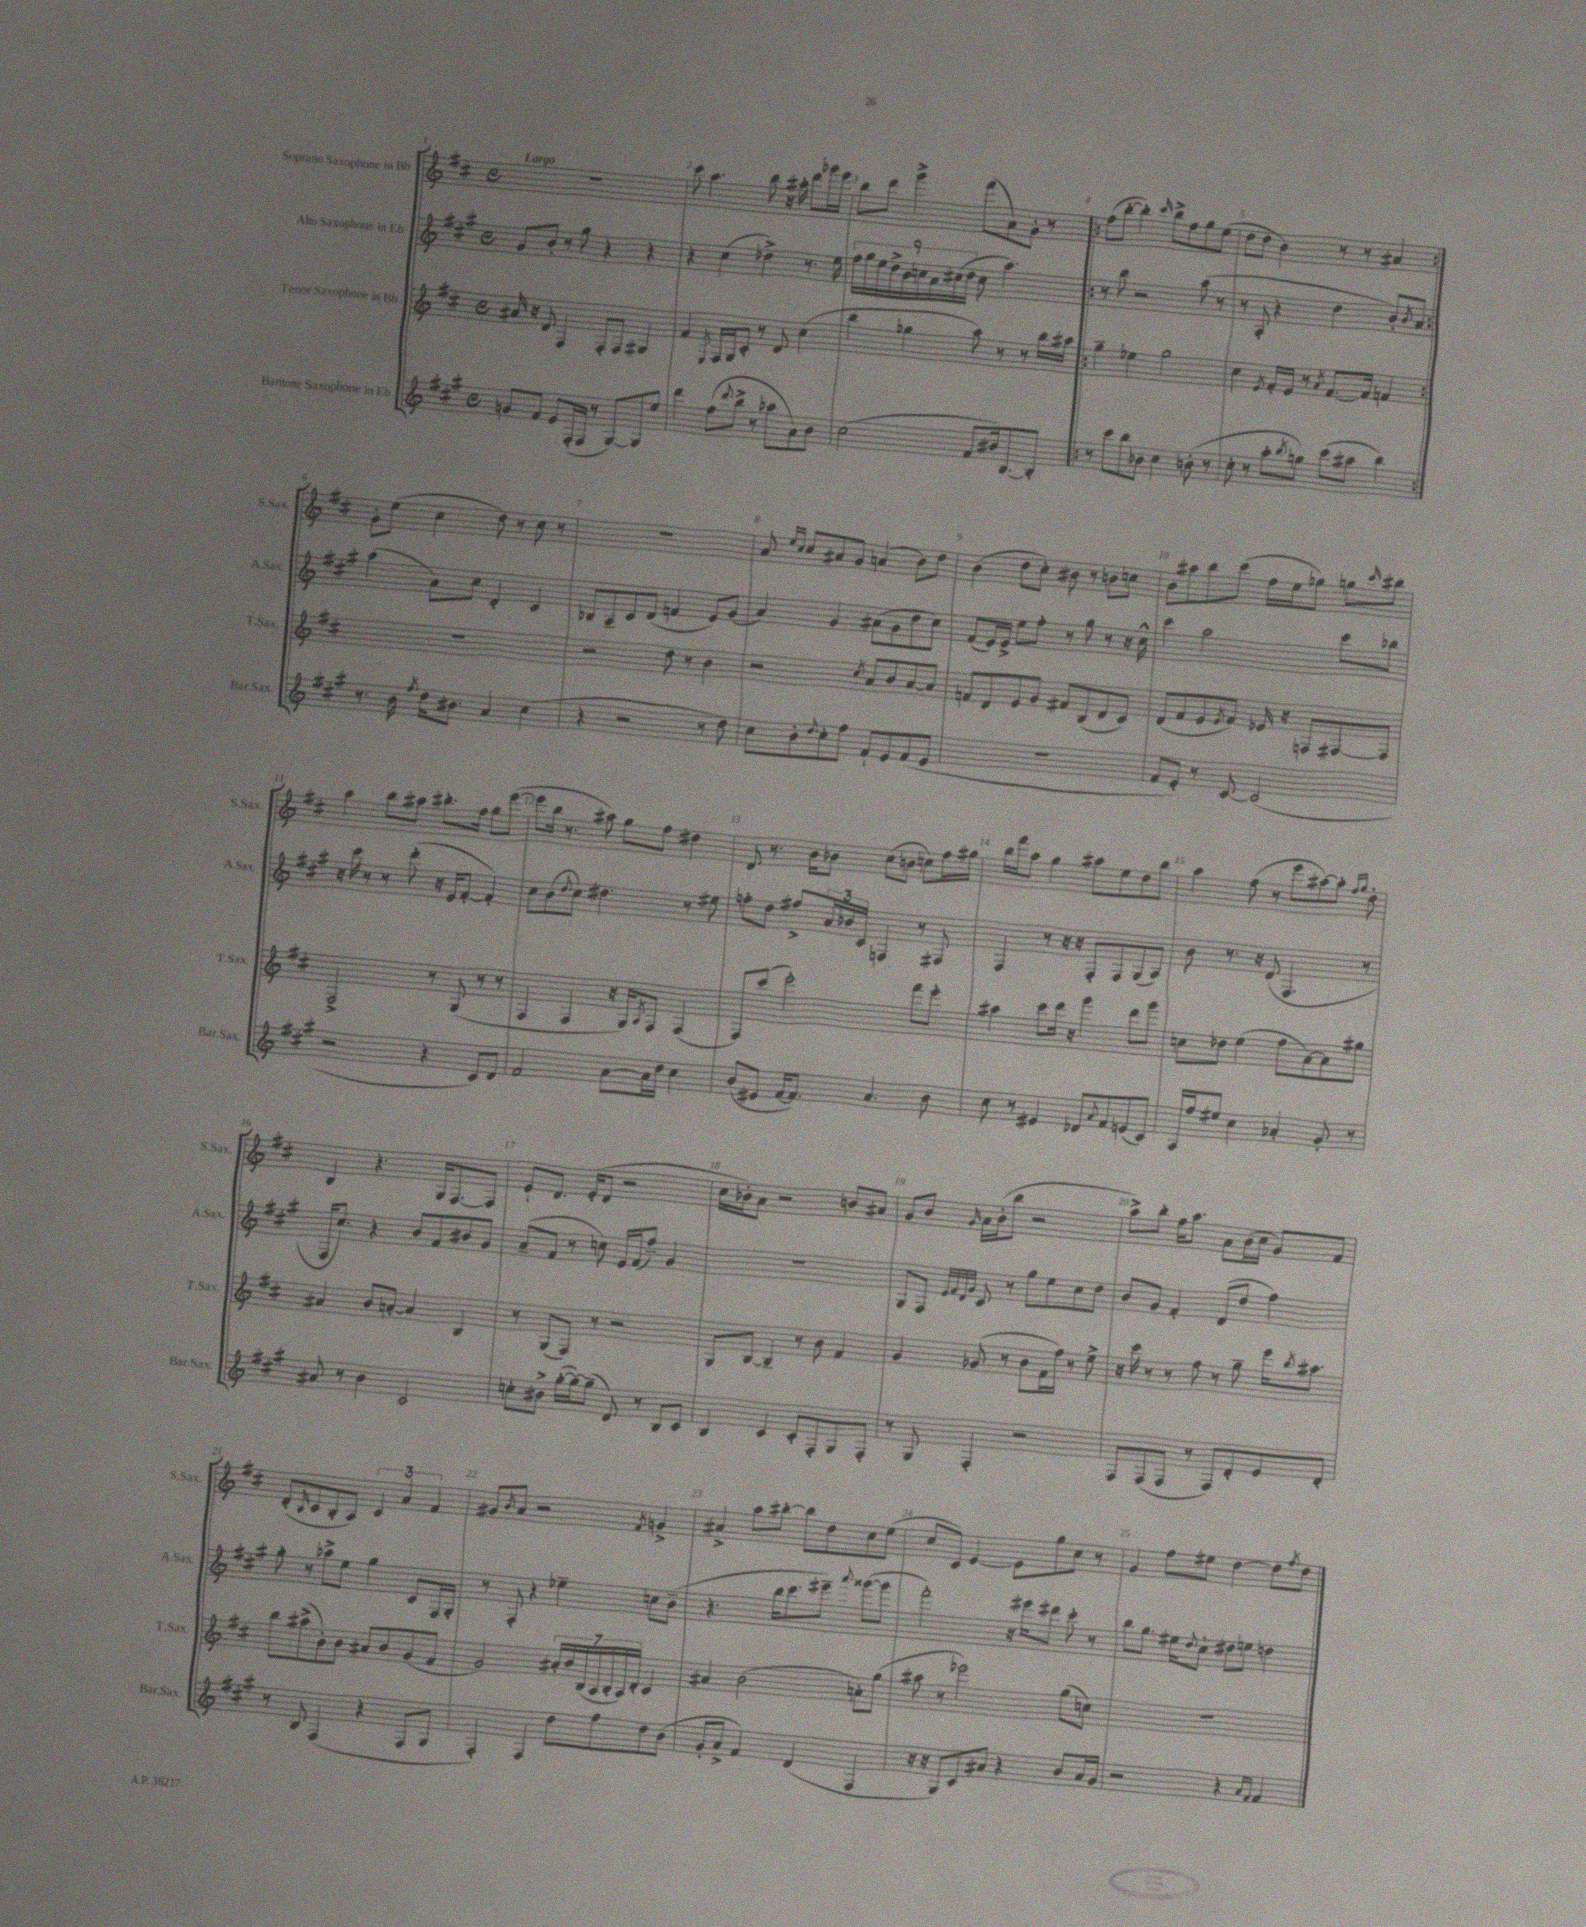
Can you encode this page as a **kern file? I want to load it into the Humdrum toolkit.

**kern	**kern	**kern	**kern
*part4	*part3	*part2	*part1
*staff4	*staff3	*staff2	*staff1
*I"Baritone Saxophone in Eb	*I"Tenor Saxophone in Bb	*I"Alto Saxophone in Eb	*I"Soprano Saxophone in Bb
*I'Bar.Sax.	*I'T.Sax.	*I'A.Sax.	*I'S.Sax.
*clefG2	*clefG2	*clefG2	*clefG2
*k[f#c#g#]	*k[f#c#]	*k[f#c#g#]	*k[f#c#]
*M4/4	*M4/4	*M4/4	*M4/4
*met(c)	*met(c)	*met(c)	*met(c)
=1	=1	=1	=1
!	!	!	!LO:TX:a:B:t=Largo
8gn/L	16a#X/	8g#/L	1r
.	16r	.	.
8f#/J	8d/	8b'/J	.
8e/L	4F#/	8r	.
(16F#'/L	.	8gg#\	.
16F#/JJ	.	.	.
8r	8F#'/L	4r	.
[8G#/L)	8F#/J	.	.
8G#/]	4G#X/	4r	.
8ee/J	.	.	.
=2	=2	=2	=2
4ddd\	4f#/	4r	8ccc#\
.	.	.	4.aa\
.	8qE/	.	.
(8ff#\L	16F#/LL	(4cc#\	.
.	16G/J	.	.
8qqddd/	.	.	.
8bb^\J	8c#'/J	.	.
8r	8r	4dd-X^\)	8bb\
8aa-X\L	8d/	.	16r
.	.	.	16aa#X'\
8a\)	(4cc#\	8.r	8ddd\L
8b\J	.	.	16ggg-X\L
.	.	16ee\	16eee\JJ
=3	=3	=3	=3
(2cc#\	4bb\	18ff#\LL	8bb\L
.	.	18gg#\	.
.	.	18ee\	.
.	.	.	8ddd\J
.	.	18dd^\	.
.	.	18b\	.
.	4gg-X\	.	4ggg^\
.	.	18ccn\	.
.	.	18a\	.
.	.	(18cc#X\	.
.	.	18dd\JJ	.
8f#/L	8aa\)	8cc#\	(8fff#\L
16b#X/k)	8r	4.aa\)	8a\)
[8.B/	.	.	.
.	8r	.	8g'\J
8B'/J]	16bb\LL	.	8r
.	16aa#X\JJ	.	.
=4!|:	=4!|:	=4!|:	=4!|:
8r	4gg~\	8r	(8ff#\L
8ccc#\L	.	8bb\	[8bb'\J
8bb\	4ee-X\	2r	4bb'\])
8b-X\J	.	.	.
.	.	.	16qqccc#/
4cc#\	2gg\	.	8bb^\L
.	.	.	8ff#\
(8bn'\	.	(8aa\	8gg\
8r	.	8r	(8ee\J
=5	=5	=5	=5
8cc#'\	4cc#\	8r	8dd\L
8r	.	8A'/	8dd\J
.	8qe/	.	.
8aa'\L	16f#'/LL	4r	4b\)
.	16e/JJ	.	.
8qbb/	.	.	.
8ggn\J)	8r	.	.
.	8qa/	.	.
(8ccc#\L	[8.f#/L	4dd\	8r
8aa#X\J	.	.	8r
.	16f#/Jk]	.	.
4bb\)	4fn/	8b'/L)	4a#X/
.	.	8qb/	.
.	.	8a/J	.
!!LO:LB:g=z
=6:|!	=6:|!	=6:|!	=6:|!
8.r	1r	(4aa\	8g'\L
.	.	.	(8ee\J
16b\	.	.	.
8qff#/	.	.	.
16dd\KL	.	8a\L)	4cc#\
8.b#X\J	.	.	.
.	.	8cc#\J	.
4a/	.	4d'/	8dd\)
.	.	.	8r
(4cc#\	.	4c#/	8cc#\
.	.	.	8r
=7	=7	=7	=7
4r	2r	8B-X/L	1r
.	.	8A~/	.
2r	.	8c#/	.
.	.	(8d/J	.
.	8dd\	4fn/	.
.	8r	.	.
8r	4b\	8e/L)	.
8dd\)	.	(8g#/J	.
=8	=8	=8	=8
8cc#\L	2r	4a/)	8a/
.	.	.	16qqee/LL
.	.	.	16qqcc#/JJ
8b'\	.	.	8cc#/L
8qqdd/	.	.	.
8cc#'\	.	4g#/	8a#X/
8ff#\J	.	.	8g/J
.	8qcc#/	.	.
8f#`/L	8a/L	(8a#X\L	(4an/
8e/	8b/	8g#\	.
(8f#/	[8a/	8dd\	8b\L)
8e/J	8a/J]	8cc#\J)	8dd\J
=9	=9	=9	=9
1r	8fn/L	(8f#/L	(4b\
.	8d/	16e/L)	.
.	.	16e^/JJ	.
.	8e/	8ee\L	8dd\L
.	8g/J	8ff#'\J	8cc#'\J)
.	8f#X/L	8r	8b#X\
.	(8B/	8gg#\	8r
.	8d/	8r	8bn\L
.	8c#/J)	16r	8ccn\J
.	.	16cc#^^\	.
=10	=10	=10	=10
8f#/L	(8d/L	4ccc#\	8b\L
8e'/J)	8f#/	.	8aa#X\
8r	8e/	2aa\	8bb\
.	8qe/	.	.
[8c#/	8f#/J)	.	(8ccc#\J
(2c#/]	16e-X/	.	16ff#\LL
.	16r	.	16ee\J
.	8Fn/L	.	8gg-X\J)
.	[8F#X/	8ccc#\L	8ggn\L
.	.	.	16qqccc#/
.	8F#/J]	8bb-X\J	8bb#X\J
!!LO:LB:g=z
=11	=11	=11	=11
2r	2F#^/	16r	4aa\
.	.	16ccc#\	.
.	.	8r	.
.	.	8r	8bb\L
.	.	(8ddd'\	8aa#X\J
4r	8r	16r	8.bb#X'\L
.	.	16e/KL	.
.	(8G/	[8f#'/J	.
.	.	.	16ff#\Jk
8c#/L)	8r	4f#'/])	8gg\L
8d/J	8r	.	([8eee\J
=12	=12	=12	=12
2f#/	4F#/	8cc#\L	8eee\L]
.	.	(8b\	16bb\Jk
.	.	.	8.r
.	.	8qqdd/	.
.	4F#/	8cc#\J)	.
.	.	4.dd#X\	8aa#X\)
[8a\L	16r	.	8gg\L
.	16G/KL)	.	.
.	8qA/	.	.
16a\L]	8F#/J	.	8ff#\J
16dd\JJ	.	.	.
4cc#\	(4F#/	8r	4dd#X\
.	.	8ee#X\	.
=13	=13	=13	=13
(8b/L	8F#/L)	8ffn'\L	8d/
8e#X/J	(8ccc#/J	8dd\J	8.r
[16f#/KL	2eee'\)	8ff#X^/L	.
8.f#/J])	.	.	16b\KL
.	.	24a/L	8b-X\J
.	.	24b-X/	.
.	.	24c#/JJ	.
4.a/	.	4Fn/	(8cc#\L
.	.	.	8bn\J
.	8fff#\L	8r	8ccn\L)
8b\	8eee'\J	8F#X/	16ff#\L
.	.	.	16gg#X\JJ
=14	=14	=14	=14
8cc#\	4aa#X\	4F#/	16bb\LL
.	.	.	16fff#\J
8r	.	.	8aa\J
4e#X/	8ccc#\L	8r	4gg\
.	16ddd\Jk	16r	.
.	16r	16r	.
8d-X/L	4ggg\	8F#'/L	8aa#X\L
8qqa/	.	.	.
8f#/	.	8F#/	8ee\
(8en/	8ddd\L	(8G#/	8dd\
8c#/J)	8ggg\J	8A/J)	8bb\J
=15	=15	=15	=15
16A/LL	8ccn\L	8b\	4aa\
16ff#/J	.	.	.
8ee#X/J	8dd-X\J	8.r	.
4cc#\	(4ee\	.	(8ff#\
.	.	16r	.
.	.	(8d/	8r
4a-X'/	8ff#\L	4.F#/	8eee\L
.	[8a\)	.	[8aa#X\)
8g#'/	8a\]	.	8aa#'\J]
.	.	.	16qqff#/LL
.	.	.	16qqgg/JJ
8r	8gg#X\J	8r	8dd'\
!!LO:LB:g=z
=16	=16	=16	=16
8a#X/	4a#X/	16F#/KL	4B/
.	.	8.cc#/J)	.
8r	.	.	.
4b\	8b/L	4r	4.r
.	[8an'/J	.	.
2c#/	4a/]	8b/L	.
.	.	8f#/	16G/KL
.	.	.	[8.F#/
.	4B/	8b#X/	.
.	.	8g#/J	8F#/J]
=17	=17	=17	=17
8ccn'\L	8r	(8a~/L	8e`/L
8b#X^\J	(8G/L	8f#/J	8.d/J
([16gg#'\LL	8F#/J)	8r	.
16gg#\J_)	.	.	(16e'/KL
(8gg#~\J]	8r	8ccn\)	8d/J
8d/)	2r	16e/LL	2r
.	.	(16f#/J	.
8r	.	8ff#~/J)	.
8B/L	.	4g#/	.
8c#/J	.	.	.
=18	=18	=18	=18
4B/	8G/L	1r	16cc#\LL
.	.	.	16b-X'\J)
.	[8B/J	.	8a\J
4c#/	4B~/]	.	2r
8c#'/L	8r	.	.
8F#'/	8b\	.	.
8G#/	4f#/	.	8bn/L
8F#'/J	.	.	8a#X/J
=19	=19	=19	=19
8r	4g/	8G#/L	8g/L
8G#/	.	8F#/J	8b/J
.	.	32qqe/LLL	.
.	.	32qqf#/	.
.	.	32qqd/	.
.	.	32qqg#/JJJ	16qqg/
4F#'/	(8g-X/	8c#/	16a\LL
.	.	.	(16b'\J
.	8r	8r	8bb\J
2r	8b\L	8gg#\L	2r
.	16f#\L	8ee\	.
.	16ff#\JJ)	.	.
.	8r	8cc#\	.
.	8ee^\	8dd\J	.
=20	=20	=20	=20
8F#/L	16r	8b/L	8aa^\L)
.	16ccc#\	.	.
(8F#/	8r	8g#/J	8bb'\J
8F#/J	8r	4f#'/	16ff#\KL
.	.	.	8.aa\J
8r	8ff#\	.	.
8F#/L)	8r	(8d/L	8a\L
8d'/	8gg~\	8dd/J	(16b\L
.	.	.	16cc#\JJ
8e/	16eee\KL	4ff#\)	8g/L)
.	8qbb/	.	.
.	8.aa#X\J	.	.
8d'/J	.	.	8f#/J
!!LO:LB:g=z
=21	=21	=21	=21
8r	8bb\L	8gg#'\	(8d'/L
.	.	.	16qqB/
8B/	(8aa#X^\	8r	8c#/
(4F#/	8b'\)	8aa-X^\L	8B'/
.	8b\J	8ee\J	8A/J)
4r	8a#X/L	4gg#\	6c#/
.	8b/	.	.
.	.	.	6a/
8F#/L	(8g/	8c#/L	.
.	.	.	6f#/
8G#/J	8f#/J	16F#/L	.
.	.	16G#'/JJ	.
=22	=22	=22	=22
4F#'/)	2g/)	8r	8g#X/L
.	.	.	8qb/
.	.	8F#'/	8a/J
4F#/	.	4r	2r
8dd\L	28a#X'/LL	4ee-X~\	.
.	28b/	.	.
.	(28B/	.	.
.	28A/	.	.
8ff#\	.	.	.
.	28B'/	.	.
.	28A/)	.	.
.	28d'/JJ	.	.
.	.	.	8qf#/
8dd\	4c#/	8ccn\L	4gn^/
(8b\J	.	(8b~\J	.
=23	=23	=23	=23
8g#'/L	4a#X/	4.r	4a#X^/
8a^/J	.	.	.
4f#/)	(2b\	.	8aa\L
.	.	16bb\KL	[8bb#X'\J
.	.	8.ccc#\	.
(4d/	.	.	8bb#\L]
.	.	8eee#X~\J)	8dd\
.	.	8qqaaa/	.
4F#/	8an'\L)	([8ggg##X\L	8cc#\
.	(8gg\J	8ggg##\J]	(8ee\J
=24	=24	=24	=24
16r	8aa#X\	2fff#'\)	8cc#/L
16r	.	.	.
8G#/L)	8r	.	8c#/J)
8c#/	2eee-X\)	.	[4e/
8a#X/J	.	.	.
4r	.	16r	8e\L]
.	.	16eee#X\KL	.
.	.	8ddd#X\J	8gg\
8b/L	(8gg\L	8ccc#'\	8cc#\J
16a#/L	8ccn\J)	8r	8r
16g#/JJ	.	.	.
=25	=25	=25	=25
2r	1r	8bb\L	4g/
.	.	8.gg#\J	.
.	.	.	8ff#\L
.	.	16ee#X\KL	.
.	.	8qqdd/	.
.	.	8cc#`\J	8ee#X\J
4r	.	8dd#X\L	[4dd\
.	.	8een\J	.
16qqa/LL	.	.	.
16qqf#/JJ	.	.	.
4f#/	.	4ddn\	8dd\L]
.	.	.	8qff#/
.	.	.	8dd\J
==	==	==	==
*-	*-	*-	*-
